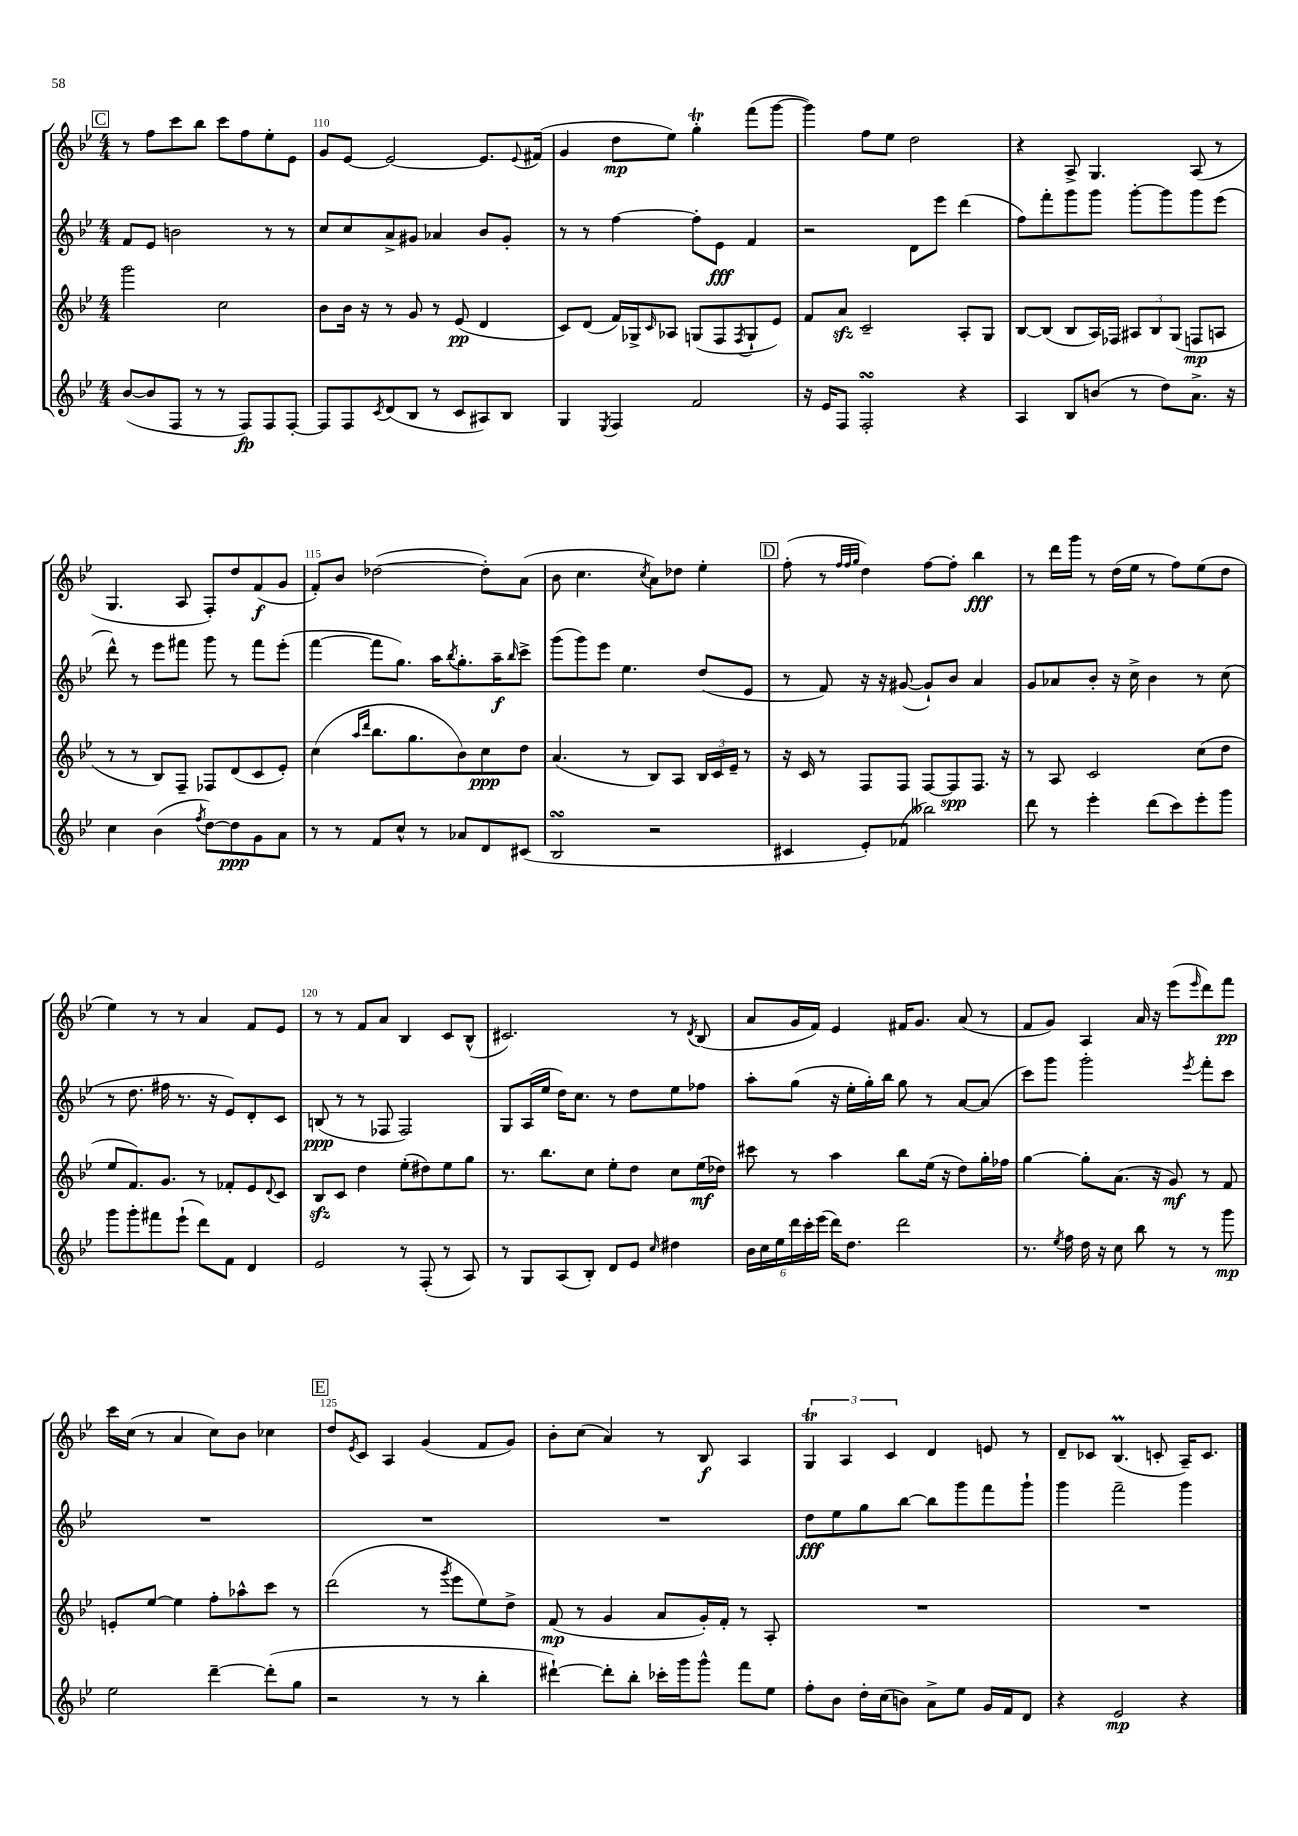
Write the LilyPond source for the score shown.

<<
\new StaffGroup <<
\new Staff = "s0" {
    \clef treble \key bes \major \numericTimeSignature \time 4/4
    \mark \markup { \box "C" } r8 f''8 c'''8 bes''8 c'''8 f''8 ees''8-. ees'8 |
    g'8 ees'8~ ees'2~ ees'8. \appoggiatura { ees'8 } fis'16( |
    g'4 d''8\mp ees''8) g''4-.\trill f'''8( g'''8~ |
    g'''4) f''8 ees''8 d''2 |
    r4 a8-> g4. a8( r8 |
    g4. a8 f8-.) d''8 f'8\f( g'8 |
    f'8-.) bes'8 des''2~( des''8-.) a'8( |
    bes'8 c''4. \acciaccatura { c''8 } a'8) des''8 ees''4-. |
    \mark \markup { \box "D" } f''8-.( r8 \grace { f''32 f''32 g''32 } d''4) f''8~ f''8-. bes''4\fff |
    r8 d'''16 g'''16 r8 d''16( ees''16 r8 f''8) ees''8( d''8 |
    ees''4) r8 r8 a'4 f'8 ees'8 |
    r8 r8 f'8 a'8 bes4 c'8 bes8-^( |
    cis'2.) r8 \acciaccatura { d'8 } bes8( |
    a'8 g'16 f'16) ees'4 fis'16 g'8. a'8( r8 |
    f'8 g'8) a4 a'16 r16 ees'''8( \grace { ees'''16 } d'''8) f'''8\pp |
    c'''16 c''16( r8 a'4 c''8) bes'8 ces''4 |
    \mark \markup { \box "E" } d''8 \acciaccatura { ees'8 } c'8 a4 g'4( f'8 g'8) |
    bes'8-. c''8( a'4) r8 bes8\f a4 |
    \tuplet 3/2 { g4\trill a4 c'4 } d'4 e'8 r8 |
    d'8-- ces'8 bes4.\prall( c'8-. a16--) c'8. \bar "|." |
}
\new Staff = "s1" {
    \clef treble \key bes \major \numericTimeSignature \time 4/4
    \mark \markup { \box "C" } f'8 ees'8 b'2 r8 r8 |
    c''8 c''8 a'8-> gis'8 aes'4 bes'8 gis'8-. |
    r8 r8 f''4~ f''8-. ees'8\fff f'4 |
    r2 d'8 ees'''8 d'''4( |
    f''8) f'''8-. g'''8 g'''8 g'''8~-. g'''8 g'''8 ees'''8( |
    d'''8-^) r8 ees'''8 fis'''8 g'''8 r8 fis'''8 ees'''8-.( |
    f'''4~ f'''8 g''8.) a''16 \acciaccatura { bes''8 } g''8.-. a''16--\f \grace { bes''16 } c'''8-> |
    g'''8( g'''8) ees'''8 ees''4. d''8( ees'8 |
    \mark \markup { \box "D" } r8 f'8) r16 r16 gis'8~( gis'8-!) bes'8 a'4 |
    g'8 aes'8 bes'8-. r16 c''16-> bes'4 r8 c''8( |
    r8 d''8. fis''16 r8. r16 ees'8) d'8-. c'8 |
    b8\ppp( r8 r8 fes8 fes2) |
    g8 a16( ees''16 d''16) c''8. r8 d''8 ees''8 fes''8 |
    a''8-. g''8( r16 ees''16-. g''16-.) bes''16 g''8 r8 a'8~ a'8( |
    c'''8) g'''8 g'''2-. \acciaccatura { ees'''8 } f'''8-. c'''8 |
    R1 |
    \mark \markup { \box "E" } R1 |
    R1 |
    d''8\fff ees''8 g''8 bes''8~ bes''8 g'''8 f'''8 g'''8-! |
    g'''4 f'''2-- g'''4 \bar "|." |
}
\new Staff = "s2" {
    \clef treble \key bes \major \numericTimeSignature \time 4/4
    \mark \markup { \box "C" } g'''2 c''2 |
    bes'8 bes'16 r16 r8 g'8 r8 ees'8\pp( d'4 |
    c'8) d'8( f'16) ges16-> \grace { c'16 } aes8 g8( f8 \acciaccatura { f8 } g8-! ees'8) |
    f'8 a'8\sfz c'2-- a8-. g8 |
    bes8~ bes8( bes8 a16) fes16 \tuplet 3/2 { ais8 bes8 g8( } f8\mp a8 |
    r8 r8 bes8) f8-- fes8 d'8( c'8 ees'8-.) |
    c''4( \grace { a''16 d'''16 } bes''8. g''8. bes'8) c''8\ppp d''8 |
    a'4.( r8 bes8) a8 \tuplet 3/2 { bes16 c'16 ees'16-- } r8 |
    \mark \markup { \box "D" } r16 c'16 r8 f8 f8 f8~ f8\spp f8. r16 |
    r8 a8 c'2 c''8( d''8 |
    ees''8 f'8.) g'8. r8 fes'8-. ees'8 \appoggiatura { d'8 } c'8 |
    bes8\sfz c'8 d''4 ees''8-.( dis''8) ees''8 g''8 |
    r8. bes''8. c''8 ees''8-. d''8 c''8 ees''16\mf( des''16) |
    cis'''8 r8 a''4 bes''8 ees''16( r16 d''8) g''16-. fes''16 |
    g''4~ g''8-. a'8.( r16 g'8\mf) r8 f'8 |
    e'8-. ees''8~ ees''4 f''8-. aes''8-^ c'''8 r8 |
    \mark \markup { \box "E" } d'''2( r8 \acciaccatura { g'''8 } ees'''8 ees''8) d''8-> |
    f'8\mp( r8 g'4 a'8 g'16-.) f'16-. r8 a8-. |
    R1 |
    R1 \bar "|." |
}
\new Staff = "s3" {
    \clef treble \key bes \major \numericTimeSignature \time 4/4
    \mark \markup { \box "C" } bes'8~( bes'8 f8 r8 r8 f8\fp) f8 f8~-. |
    f8 f8 \acciaccatura { c'8 } d'8( bes8 r8 c'8 ais8) bes8 |
    g4 \acciaccatura { ees8 } f4 f'2 |
    r16 ees'16 f8 f2-.\turn r4 |
    a4 bes8 b'8( r8 d''8) a'8.-> r16 |
    c''4 bes'4( \acciaccatura { f''8 } d''8~) d''8\ppp g'8 a'8 |
    r8 r8 f'8 c''8-^ r8 aes'8 d'8 cis'8( |
    bes2\turn r2 |
    \mark \markup { \box "D" } cis'4 ees'8-.) fes'8( beses''2) |
    d'''8 r8 ees'''4-. d'''8( c'''8) ees'''8-. g'''8 |
    g'''8 g'''8-. fis'''8 ees'''8-!( d'''8) f'8 d'4 |
    ees'2 r8 f8-.( r8 a8) |
    r8 g8 a8( bes8-.) d'8 ees'8 \grace { c''16 } dis''4 |
    \tuplet 6/4 { bes'16 c''16 ees''16 d'''16 c'''16-. ees'''16( } d'''16) d''8. d'''2 |
    r8. \acciaccatura { ees''8 } f''16 d''16 r16 c''8 bes''8 r8 r8 g'''8\mp |
    ees''2 d'''4~-- d'''8-.( g''8 |
    \mark \markup { \box "E" } r2 r8 r8 bes''4-. |
    dis'''4~-!) dis'''8-. bes''8-. ces'''16-. g'''16 g'''8-^ f'''8 ees''8 |
    f''8-. bes'8 d''16-. c''16( b'8) a'8-> ees''8 g'16 f'16 d'8 |
    r4 ees'2\mp r4 \bar "|." |
}
>>
>>
\layout { \context { \Score currentBarNumber = #109 \override BarNumber.break-visibility = ##(#f #t #t) barNumberVisibility = #(every-nth-bar-number-visible 5) } }
